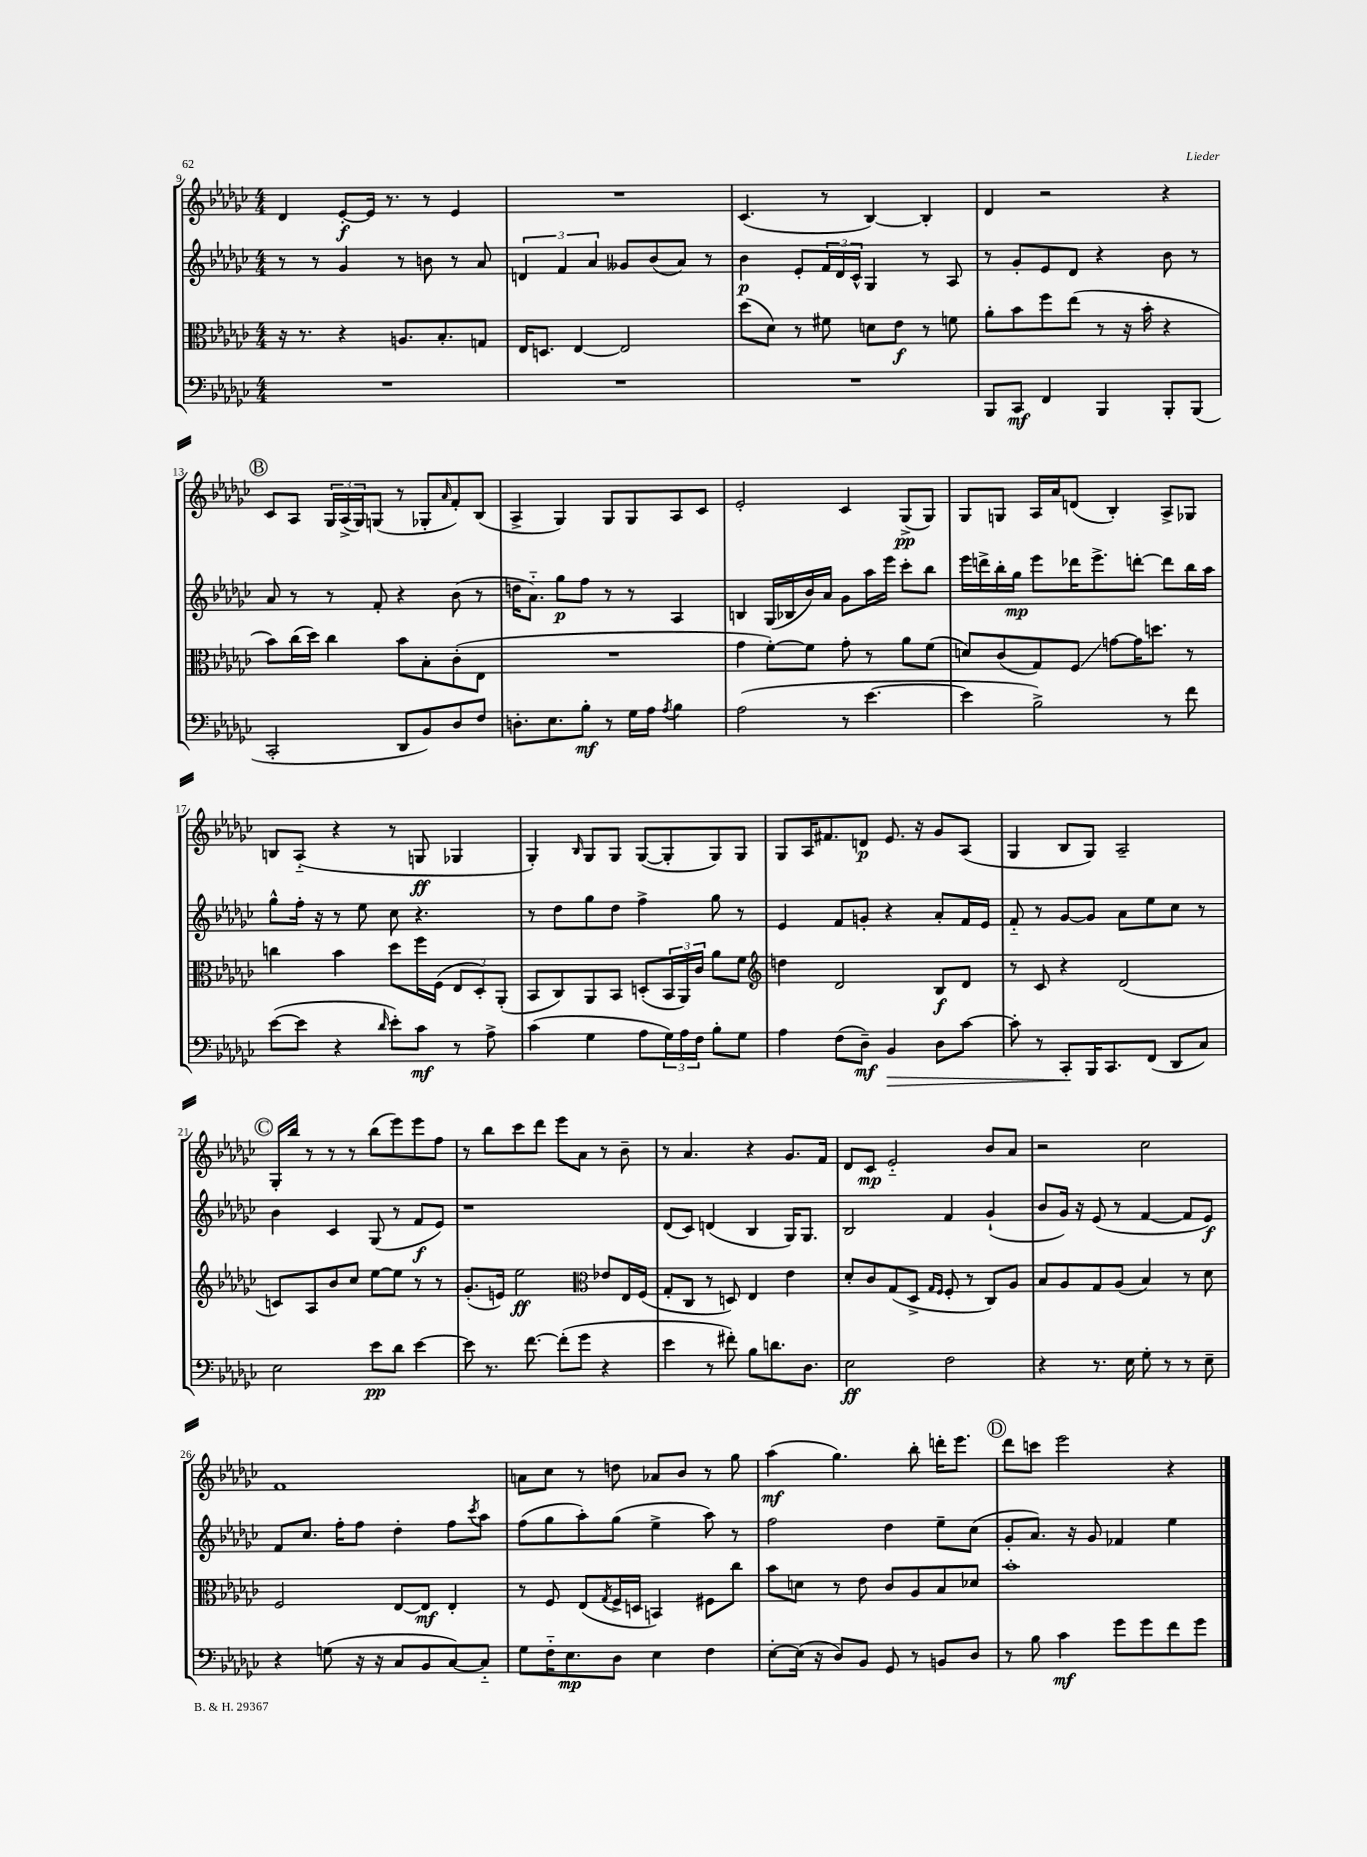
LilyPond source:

<<
\new StaffGroup <<
\new Staff = "s0" {
    \clef treble \key ges \major \numericTimeSignature \time 4/4
    des'4 ees'8~-.\f ees'16 r8. r8 ees'4 |
    R1 |
    ces'4.( r8 bes4~) bes4-. |
    des'4 r2 r4 |
    \mark \markup { \circle "B" } ces'8 aes8 \tuplet 3/2 { ges16 aes16->( ges16) } g8( r8 ges8-. \grace { aes'16 } f'8-.) bes8( |
    aes4-> ges4) ges8 ges8 aes8 ces'8 |
    ees'2-. ces'4 ges8->\pp( ges8) |
    ges8 g8 aes16 aes'16 d'8( bes4-.) aes8-> ges8 |
    b8 aes8-_( r4 r8 g8\ff ges4 |
    ges4-.) \grace { bes16 } ges8 ges8 ges8~( ges8-. ges8) ges8 |
    ges8 aes16 fis'8. d'8\p ees'8. r16 ges'8 aes8( |
    ges4 bes8 ges8) aes2-- |
    \mark \markup { \circle "C" } ges16-. bes''16 r8 r8 r8 bes''8( ees'''8) ees'''8 f''8 |
    r8 bes''8 ces'''8 des'''8 ees'''8 aes'8 r8 bes'8-- |
    r8 aes'4. r4 ges'8. f'16 |
    des'8 ces'8\mp ees'2-_ bes'8 aes'8 |
    r2 ces''2 |
    f'1 |
    a'8 ces''8 r8 d''8 aes'8 bes'8 r8 ges''8 |
    aes''4\mf( ges''4.) bes''8-. d'''16-. ees'''8. |
    \mark \markup { \circle "D" } des'''8 c'''8 ees'''2 r4 \bar "|." |
}
\new Staff = "s1" {
    \clef treble \key ges \major \numericTimeSignature \time 4/4
    r8 r8 ges'4 r8 b'8 r8 aes'8 |
    \tuplet 3/2 { d'4 f'4 aes'4 } geses'8 bes'8( aes'8) r8 |
    bes'4\p ees'8-. \tuplet 3/2 { f'16 des'16 ces'16-^ } ges4 r8 aes8 |
    r8 ges'8-. ees'8 des'8 r4 bes'8 r8 |
    \mark \markup { \circle "B" } aes'8 r8 r8 f'8-. r4 bes'8( r8 |
    d''16 aes'8.-_) ges''8\p f''8 r8 r8 aes4 |
    b4 ges16( bes16 bes'16) aes'16 ges'8 aes''16 ees'''16 ces'''8-. bes''8 |
    ees'''16 d'''16-> bes''16-. ges''16\mp ees'''8 des'''16 ees'''8.-> d'''8~-. d'''8 bes''16 aes''16 |
    ges''8-^ f''16-. r16 r8 ees''8 ces''8 r4. |
    r8 des''8 ges''8 des''8 f''4-> ges''8 r8 |
    ees'4 f'8 g'8-. r4 aes'8-. f'16 ees'16 |
    f'8-_ r8 ges'8~ ges'8 aes'8 ees''8 ces''8 r8 |
    \mark \markup { \circle "C" } bes'4 ces'4 ges8( r8 f'8\f ees'8) |
    r1 |
    des'8( ces'8) d'4( bes4 ges16) ges8. |
    bes2 f'4 ges'4-!( |
    bes'8 ges'16) r16 ees'8( r8 f'4~ f'8 ees'8\f) |
    f'8 ces''8. f''16-. f''8 des''4-. f''8 \acciaccatura { ces'''8 } aes''8 |
    f''8( ges''8 aes''8-.) ges''8( ees''4-> aes''8) r8 |
    f''2 des''4 ees''8-- ces''8( |
    \mark \markup { \circle "D" } ges'8-. aes'8.) r16 ges'8 fes'4 ees''4 \bar "|." |
}
\new Staff = "s2" {
    \clef alto \key ges \major \numericTimeSignature \time 4/4
    r16 r8. r4 a8. bes8.-. g8 |
    ees16 d8. ees4~ ees2 |
    des''8( des'8) r8 fis'8 d'8 ees'8\f r8 f'8 |
    aes'8-. bes'8 f''8 ees''8( r8 r16 bes'16-. r4 |
    \mark \markup { \circle "B" } bes'8) ces''16( des''16) ces''4 bes'8 bes8-. ces'8-.( ees8 |
    R1 |
    ges'4 f'8~-.) f'8 ges'8-. r8 aes'8 f'8( |
    d'8) ces'8( ges8) f8\glissando g'8~ g'16 d''8. r8 |
    c''4 bes'4 des''8 f''16 f16( \tuplet 3/2 { ees8 des8-.) aes,8-.( } |
    bes,8 ces8) aes,8 bes,8 d8-.( \tuplet 3/2 { bes,16 aes,16) ces'16 } aes'8 f'8 |
    \clef treble d''4 des'2 bes8\f des'8 |
    r8 ces'8 r4 des'2( |
    \mark \markup { \circle "C" } c'8) aes8 bes'8 ces''8 ees''8~ ees''8 r8 r8 |
    ges'8.-.( e'16) ees''2\ff \clef alto ees'8 ees16 f16( |
    ges8-. ces8 r8 d8) ees4 ees'4 |
    des'8-. ces'8 ges8( des8-> \grace { ges16 f16 } f8-. r8 ces8) aes8 |
    bes8 aes8 ges8 aes8( bes4) r8 des'8 |
    f2 ees8~ ees8\mf ees4-. |
    r8 f8 ees8( \acciaccatura { ges8 } f16-> d16 b,4) fis8 ces''8 |
    bes'8 d'8 r8 ees'8 ces'8 aes8 bes8 des'8 |
    \mark \markup { \circle "D" } bes'1-. \bar "|." |
}
\new Staff = "s3" {
    \clef bass \key ges \major \numericTimeSignature \time 4/4
    R1 |
    R1 |
    R1 |
    bes,,8 ces,8\mf f,4 bes,,4 bes,,8-. bes,,8( |
    \mark \markup { \circle "B" } ces,2-. des,8 bes,8) des8 f8 |
    d8.-. ees8. bes8-.\mf r8 ges16 aes16 \acciaccatura { aes8 } bes4 |
    aes2( r8 ees'4.~ |
    ees'4 bes2->) r8 f'8 |
    ees'8~( ees'8 r4 \grace { des'16 } ees'8-.) ces'8\mf r8 aes8-> |
    ces'4( ges4 aes8 \tuplet 3/2 { ges16) aes16 f16 } bes8-. ges8 |
    aes4 f8( des8--\mf) bes,4\> des8 ces'8~ |
    ces'8-. r8 ces,8-.\! bes,,16 ces,8. f,8( des,8 ces8) |
    \mark \markup { \circle "C" } ees2 ees'8\pp des'8 ees'4~ |
    ees'8 r8. f'8.~ f'8-.( ges'8 r4 |
    ees'4 r8 fis'8-.) bes8 d'8. des8. |
    ees2\ff f2 |
    r4 r8. ees16 ges8-. r8 r8 ees8-- |
    r4 g8( r16 r16 ces8 bes,8 ces8~) ces8-_ |
    ges8 f16-_ ees8.\mp des8 ees4 f4 |
    ees8~-. ees16( r16 des8) bes,8 ges,8 r8 b,8 des8 |
    \mark \markup { \circle "D" } r8 bes8 ces'4\mf ges'8 ges'8 f'8 ges'8 \bar "|." |
}
>>
>>
\layout { \context { \Score currentBarNumber = #9 } }
